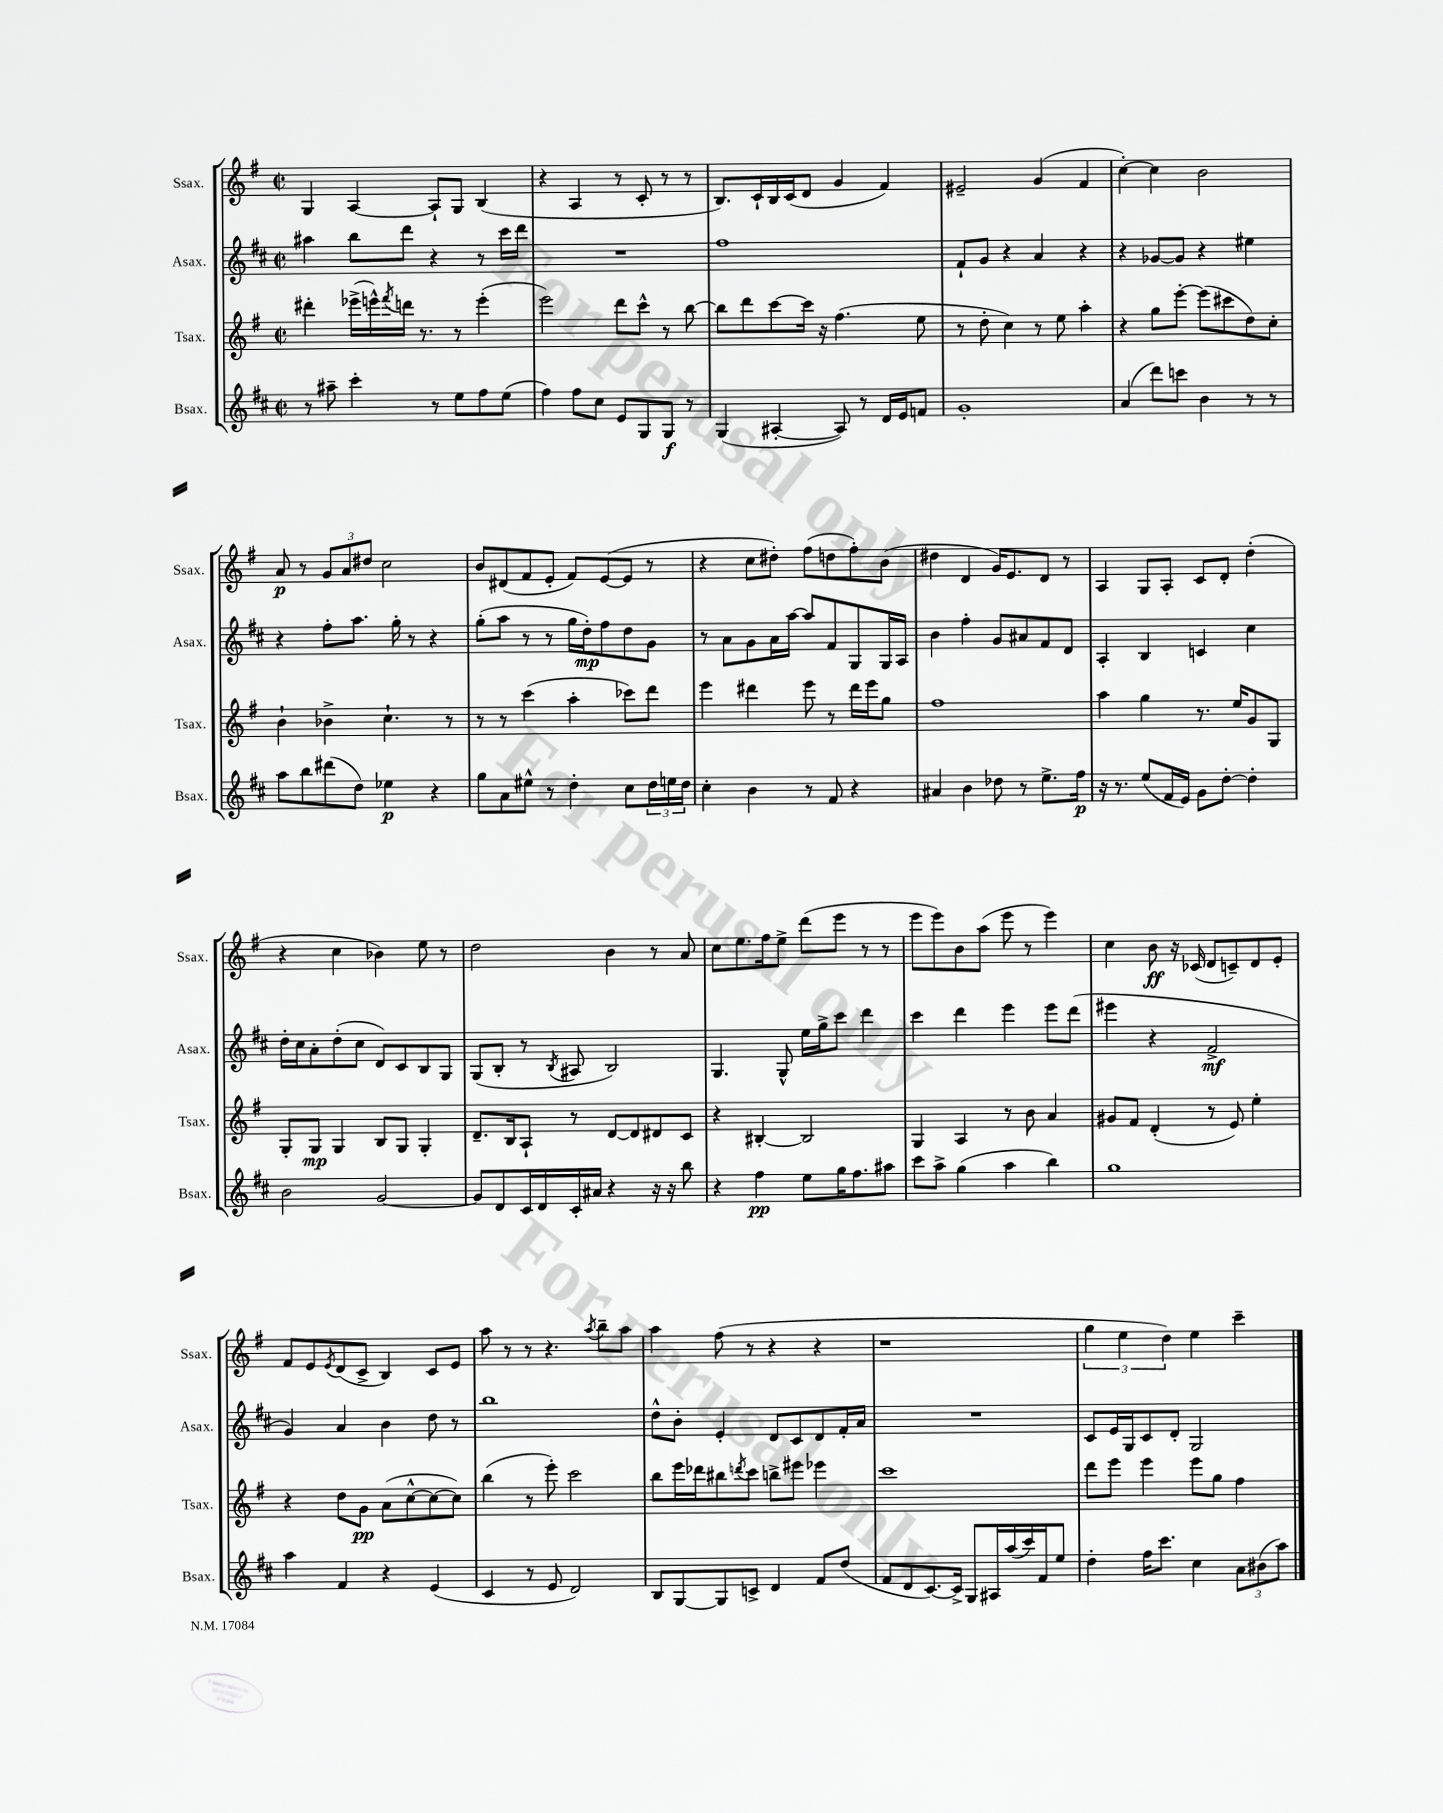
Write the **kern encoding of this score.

**kern	**dynam	**kern	**dynam	**kern	**dynam	**kern	**dynam
*part4	*part4	*part3	*part3	*part2	*part2	*part1	*part1
*staff4	*staff4	*staff3	*staff3	*staff2	*staff2	*staff1	*staff1
*I"Bsax.	*	*I"Tsax.	*	*I"Asax.	*	*I"Ssax.	*
*I'Bsax.	*	*I'Tsax.	*	*I'Asax.	*	*I'Ssax.	*
*clefG2	*	*clefG2	*	*clefG2	*	*clefG2	*
*k[f#c#]	*	*k[f#]	*	*k[f#c#]	*	*k[f#]	*
*M2/2	*	*M2/2	*	*M2/2	*	*M2/2	*
*met(c|)	*	*met(c|)	*	*met(c|)	*	*met(c|)	*
=2	=2	=2	=2	=2	=2	=2	=2
8r	.	4ddd#X'\	.	4aa#X\	.	4G/	.
8aa#X~\	.	.	.	.	.	.	.
4ccc#'\	.	(16eee-X^\LL	.	8bb\L	.	[4A/	.
.	.	16eeen^^\)	.	.	.	.	.
.	.	8qfff#/	.	.	.	.	.
.	.	16dddn\JJ	.	8ddd\J	.	.	.
.	.	8.r	.	.	.	.	.
8r	.	.	.	4r	.	8A`/L]	.
8ee\L	.	8r	.	.	.	8G/J	.
8ff#\	.	(4eee'\	.	8r	.	(4B/	.
(8ee\J	.	.	.	16ccc#\LL	.	.	.
.	.	.	.	16ddd\JJ	.	.	.
=3	=3	=3	=3	=3	=3	=3	=3
4ff#\)	.	2eee\)	.	1r	.	4r	.
8ff#\L	.	.	.	.	.	4A/	.
8cc#\J	.	.	.	.	.	.	.
8e/L	.	8ddd\L	.	.	.	8r	.
8G/	.	8ccc^^\J	.	.	.	8c'/	.
8G/J	f	8r	.	.	.	8r	.
8r	.	[8bb\	.	.	.	8r	.
=4	=4	=4	=4	=4	=4	=4	=4
(4G/	.	8bb\L]	.	1ff#	.	8.B/L)	.
.	.	8ddd\	.	.	.	.	.
.	.	.	.	.	.	16c`/L	.
[4A#X'/	.	[8ccc\	.	.	.	16B/	.
.	.	.	.	.	.	(16c/J	.
.	.	16ccc\Jk]	.	.	.	8d/J	.
.	.	16r	.	.	.	.	.
8A#/])	.	(4.ff#\	.	.	.	4g/	.
8r	.	.	.	.	.	.	.
16d/LL	.	.	.	.	.	4f#/)	.
16e/J	.	.	.	.	.	.	.
8fn/J	.	8ee\	.	.	.	.	.
=5	=5	=5	=5	=5	=5	=5	=5
1g'	.	8r	.	8f#`/L	.	2e#X~/	.
.	.	8dd'\	.	8g/J	.	.	.
.	.	4cc\)	.	4r	.	.	.
.	.	8r	.	4a/	.	(4g/	.
.	.	8ee\	.	.	.	.	.
.	.	4aa'\	.	4r	.	4f#/	.
=6	=6	=6	=6	=6	=6	=6	=6
(4a/	.	4r	.	4r	.	[4cc'\)	.
8ddd\L)	.	8gg\L	.	[8g-X/L	.	4cc\]	.
8cccn\J	.	[8eee'\J	.	8g-/J]	.	.	.
4b\	.	(8eee\L]	.	4r	.	2b\	.
.	.	8ccc#X\	.	.	.	.	.
8r	.	8dd\)	.	4ee#X\	.	.	.
8r	.	8cc'\J	.	.	.	.	.
!!LO:LB:g=z
=7	=7	=7	=7	=7	=7	=7	=7
8aa\L	.	4b`\	.	4r	.	8a/	p
8bb\	.	.	.	.	.	8r	.
(8ddd#X\	.	4b-X^\	.	8ff#'\L	.	12g/L	.
.	.	.	.	.	.	12a/	.
8dd\J)	.	.	.	8.aa\J	.	.	.
.	.	.	.	.	.	12dd#X/J	.
4ee-X\	p	4.cc`\	.	.	.	2cc\	.
.	.	.	.	16gg'\	.	.	.
.	.	.	.	8r	.	.	.
4r	.	.	.	4r	.	.	.
.	.	8r	.	.	.	.	.
=8	=8	=8	=8	=8	=8	=8	=8
8gg\L	.	8r	.	(8gg'\L	.	8b/L	.
8a\	.	8r	.	8aa\J	.	(8d#X/	.
8ee#X^^\J	.	(4ccc\	.	8r	.	8f#/	.
8r	.	.	.	8r	.	8e'/J	.
4dd'\	.	4aa'\	.	16gg\LL	.	8f#/L)	.
.	.	.	.	16dd'\J)	mp	.	.
.	.	.	.	8ff#\	.	([8e/	.
8cc#\L	.	8ccc-X\L)	.	8dd\	.	8e/J]	.
24dd\L	.	8ddd\J	.	8g\J	.	8r	.
24een\	.	.	.	.	.	.	.
24dd\JJ	.	.	.	.	.	.	.
=9	=9	=9	=9	=9	=9	=9	=9
4cc#'\	.	4eee\	.	8r	.	4r	.
.	.	.	.	8a\L	.	.	.
4b\	.	4ddd#X\	.	8g\	.	8cc\L	.
.	.	.	.	16a\L	.	8dd#X'\J)	.
.	.	.	.	[16aa\JJ	.	.	.
8r	.	8eee\	.	8aa/L]	.	(8ff#\L	.
8f#/	.	8r	.	8f#/	.	8ddn\	.
4r	.	16ddd#\LL	.	8G/	.	8ff#'\)	.
.	.	16eee\J	.	.	.	.	.
.	.	8gg\J	.	16G/L	.	(8b\J	.
.	.	.	.	16A/JJ	.	.	.
=10	=10	=10	=10	=10	=10	=10	=10
4a#X/	.	1ff#	.	4b\	.	4dd#X\	.
4b\	.	.	.	4ff#'\	.	4d/	.
8dd-X\	.	.	.	8g/L	.	16g/KL)	.
.	.	.	.	.	.	8.e/	.
8r	.	.	.	8a#X/	.	.	.
8.ee^\L	.	.	.	8f#/	.	8d/J	.
.	.	.	.	8d/J	.	8r	.
16ff#\Jk	p	.	.	.	.	.	.
=11	=11	=11	=11	=11	=11	=11	=11
16r	.	4aa\	.	4A'/	.	4A/	.
8.r	.	.	.	.	.	.	.
(8ee/L	.	4gg\	.	4B/	.	8G/L	.
16f#/L	.	.	.	.	.	8A'/J	.
16e/JJ)	.	.	.	.	.	.	.
8g\L	.	8.r	.	4cn/	.	8c/L	.
[8dd'\J	.	.	.	.	.	8d'/J	.
.	.	16ee/KL	.	.	.	.	.
4dd'\]	.	8g/	.	4cc#\	.	(4dd'\	.
.	.	8G/J	.	.	.	.	.
!!LO:LB:g=z
=12	=12	=12	=12	=12	=12	=12	=12
2b\	.	8G'/L	.	16dd'\LL	.	4r	.
.	.	.	.	16cc#\J	.	.	.
.	.	8G/J	mp	8a'\	.	.	.
.	.	4G/	.	(8dd'\	.	4cc\	.
.	.	.	.	8cc#\J	.	.	.
[2g/	.	8B/L	.	8d/L)	.	4b-X\)	.
.	.	8G/J	.	8c#/	.	.	.
.	.	4G'/	.	8B/	.	8ee\	.
.	.	.	.	8G/J	.	8r	.
=13	=13	=13	=13	=13	=13	=13	=13
8g/L]	.	8.d~/L	.	(8G/L	.	2dd\	.
8d/	.	.	.	8B'/J	.	.	.
.	.	16B/k	.	.	.	.	.
16c#/L	.	8A`/J	.	8r	.	.	.
16d/	.	.	.	.	.	.	.
.	.	.	.	8qB/	.	.	.
16c#'/	.	8r	.	8A#X/	.	.	.
16a#X/JJ	.	.	.	.	.	.	.
4r	.	[8d/L	.	2B/)	.	4b\	.
.	.	8d/]	.	.	.	.	.
16r	.	8d#X/	.	.	.	8r	.
16r	.	.	.	.	.	.	.
8bb\	.	8c/J	.	.	.	8a/	.
=14	=14	=14	=14	=14	=14	=14	=14
4r	.	4r	.	4.G/	.	8cc\L	.
.	.	.	.	.	.	8.ee\	.
4ff#\	pp	[4B#X'/	.	.	.	.	.
.	.	.	.	.	.	16ff#\k	.
.	.	.	.	8G^^/	.	8ee^\J	.
8ee\L	.	2B#/]	.	16ee\LL	.	(8ddd\L	.
.	.	.	.	16gg^\J	.	.	.
16gg\K	.	.	.	8ccc#\J	.	8eee\J	.
8.ff#\	.	.	.	.	.	.	.
.	.	.	.	4ddd\	.	8r	.
8aa#X\J	.	.	.	.	.	8r	.
=15	=15	=15	=15	=15	=15	=15	=15
8ccc#\L	.	4G/	.	4ccc#\	.	8eee\L	.
8aa^\J	.	.	.	.	.	8eee\)	.
(4gg\	.	4A/	.	4ddd\	.	8b\	.
.	.	.	.	.	.	(8aa\J	.
4aa\	.	8r	.	4eee\	.	8eee\	.
.	.	8b\	.	.	.	8r	.
4bb\)	.	4a/	.	8eee\L	.	4eee\)	.
.	.	.	.	(8ddd\J	.	.	.
=16	=16	=16	=16	=16	=16	=16	=16
1gg	.	8g#X/L	.	4eee#X\	.	4cc\	.
.	.	8f#/J	.	.	.	.	.
.	.	(4d'/	.	4r	.	8b\	ff
.	.	.	.	.	.	16r	.
.	.	.	.	.	.	(16c-X/	.
.	.	8r	.	2f#^/	mf	8d/L	.
.	.	8e/)	.	.	.	8cn~/)	.
.	.	4ee'\	.	.	.	8d/	.
.	.	.	.	.	.	8e'/J	.
!!LO:LB:g=z
=17	=17	=17	=17	=17	=17	=17	=17
4aa\	.	4r	.	4g/)	.	8f#/L	.
.	.	.	.	.	.	8e/	.
.	.	.	.	.	.	8qe/	.
4f#/	.	8dd\L	.	4a/	.	(8d/	.
.	.	8g\J	pp	.	.	8c^/J	.
4r	.	(8a\L	.	4b\	.	4B/)	.
.	.	[8cc^^\	.	.	.	.	.
(4e/	.	8cc\_	.	8dd\	.	8c/L	.
.	.	8cc\J])	.	8r	.	8e/J	.
=18	=18	=18	=18	=18	=18	=18	=18
4c#/	.	(4bb\	.	1bb	.	8aa\	.
.	.	.	.	.	.	8r	.
8r	.	8r	.	.	.	8r	.
8e/	.	8eee'\)	.	.	.	4.r	.
2d/)	.	2ccc\	.	.	.	.	.
.	.	.	.	.	.	8qaa/	.
.	.	.	.	.	.	8bb~\L	.
.	.	.	.	.	.	8aa\J	.
=19	=19	=19	=19	=19	=19	=19	=19
8B/L	.	8bb\L	.	8dd^^\L	.	4aa\	.
[8G/	.	16eee\L	.	8b'\J	.	.	.
.	.	16ddd-X\J	.	.	.	.	.
8G/]	.	8bb#X\	.	4e'/	.	(8ff#\	.
.	.	8qdddn/	.	.	.	.	.
8cn^/J	.	8ccc\J	.	.	.	8r	.
4d/	.	8bbn^\L	.	8d/L	.	4r	.
.	.	8eee#X\J	.	8c#/	.	.	.
8f#/L	.	4eee-X\	.	8d/	.	4r	.
(8dd/J	.	.	.	16f#'/L	.	.	.
.	.	.	.	16a/JJ	.	.	.
=20	=20	=20	=20	=20	=20	=20	=20
8f#/L	.	1ccc	.	1r	.	1r	.
8d/	.	.	.	.	.	.	.
[8.c#/)	.	.	.	.	.	.	.
16c#^/Jk]	.	.	.	.	.	.	.
8G/L	.	.	.	.	.	.	.
16A#X/L	.	.	.	.	.	.	.
(16aa/	.	.	.	.	.	.	.
16ccc#/)	.	.	.	.	.	.	.
16f#/J	.	.	.	.	.	.	.
8ee/J	.	.	.	.	.	.	.
=21	=21	=21	=21	=21	=21	=21	=21
4dd'\	.	8ddd\L	.	8c#/L	.	6gg\	.
.	.	8eee\J	.	16e/L	.	.	.
.	.	.	.	.	.	6ee\	.
.	.	.	.	16G/J	.	.	.
16ff#\KL	.	4eee\	.	8c#/	.	.	.
8.ccc#\J	.	.	.	.	.	.	.
.	.	.	.	.	.	6dd\)	.
.	.	.	.	8d'/J	.	.	.
4cc#\	.	8eee\L	.	2G/	.	4ee\	.
.	.	8gg\J	.	.	.	.	.
12a\L	.	4ff#\	.	.	.	4ccc~\	.
(12b#X\	.	.	.	.	.	.	.
12aa\J)	.	.	.	.	.	.	.
==	==	==	==	==	==	==	==
*-	*-	*-	*-	*-	*-	*-	*-
